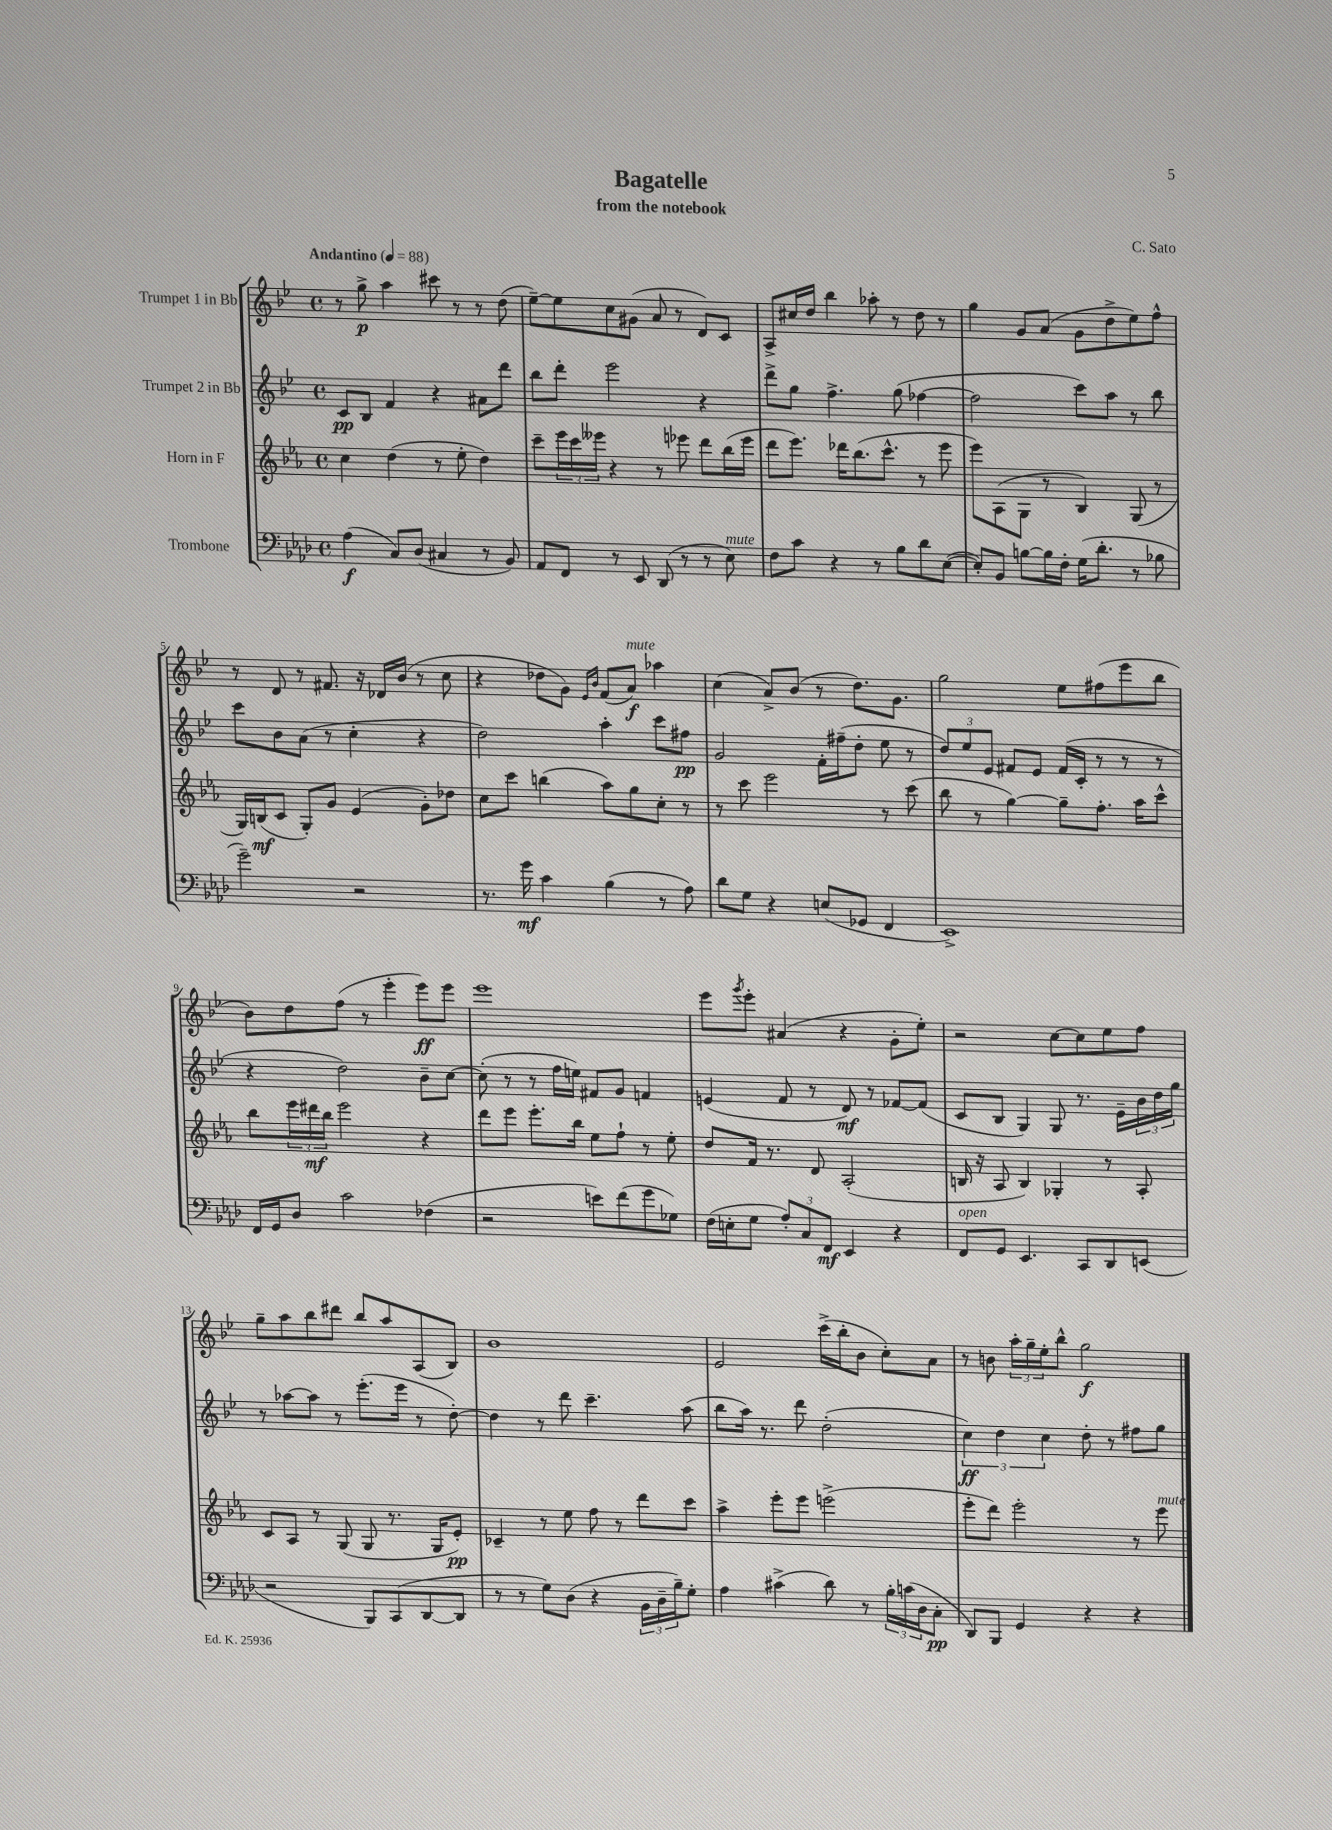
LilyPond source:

\header { title = "Bagatelle" composer = "C. Sato" subtitle = "from the notebook" }
<<
\new StaffGroup <<
\new Staff = "s0" \with { instrumentName = "Trumpet 1 in Bb" } {
    \clef treble \key bes \major \defaultTimeSignature \time 4/4 \tempo "Andantino" 4 = 88
    r8 g''8->\p a''4 cis'''8 r8 r8 d''8( |
    ees''8~--) ees''8 c''8 gis'8( a'8 r8 d'8) c'8 |
    a8-> cis''16 d''16 bes''4 aes''8-. r8 d''8 r8 |
    g''4 g'8 a'8( g'8 d''8-> ees''8) f''8-^ |
    r8 d'8 r8 fis'8. r16 des'16 bes'16( r8 c''8 |
    r4 des''8 g'8) \grace { ees'16 bes'16 } f'8( a'8\f^\markup { \italic "mute" }) aes''4 |
    c''4( a'8->) bes'8( r8 d''8.) g'8. |
    g''2 ees''8 fis''8( ees'''8 bes''8 |
    bes'8) d''8 f''8( r8 ees'''4-. ees'''8\ff) ees'''8 |
    ees'''1 |
    ees'''8 \acciaccatura { g'''8 } ees'''8-. ais'4( r4 g'8-. ees''8-.) |
    r2 c''8~ c''8 ees''8 f''8 |
    g''8-- a''8 bes''8 dis'''8 bes''8 a''8 a8( bes8) |
    bes'1 |
    ees'2 c'''16->( bes''16-. bes'8 c''8-.) a'8 |
    r8 b'8 \tuplet 3/2 { a''16-. g''16-- ees''16-. } bes''8-^ g''2\f \bar "|." |
}
\new Staff = "s1" \with { instrumentName = "Trumpet 2 in Bb" } {
    \clef treble \key bes \major \defaultTimeSignature \time 4/4
    c'8\pp bes8 f'4 r4 ais'8 d'''8 |
    bes''8 d'''8-. ees'''2 r4 |
    d'''8-> g''8 f''4.-> g''8( fes''4~ |
    fes''2 c'''8) a''8 r8 bes''8 |
    c'''8 bes'8 a'8( r8 c''4-. r4 |
    d''2) a''4-. c'''8 fis''8\pp |
    g'2 f'16-. fis''16--( d''8-. ees''8 r8 |
    \tuplet 3/2 { d''8) ees''8 ees'8 } fis'8 ees'8 fis'16( c'16-. r8 r8 r8 |
    r4 d''2) bes'8-- c''8~ |
    c''8-.( r8 r8 f''16 e''16) fis'8 g'8 f'4 |
    e'4( f'8 r8 d'8\mf) r8 fes'8~ fes'8( |
    c'8 bes8 g4) g8 r8. ees'16-- \tuplet 3/2 { bes'16 d''16 g''16 } |
    r8 aes''8~ aes''8 r8 ees'''8.-.( ees'''16 r8 d''8~-.) |
    d''4 r8 d'''8 c'''4.-- a''8( |
    bes''8 a''16) r8. d'''8 d''2-.( |
    \tuplet 3/2 { c''4\ff) d''4 c''4 } d''8-. r8 fis''8 g''8 \bar "|." |
}
\new Staff = "s2" \with { instrumentName = "Horn in F" } {
    \clef treble \key ees \major \defaultTimeSignature \time 4/4
    c''4 d''4( r8 ees''8-. d''4) |
    c'''8-- \tuplet 3/2 { ees'''16 c'''16 eeses'''16 } r4 r8 ees'''8 d'''8 bes''16( ees'''16 |
    d'''8 ees'''8.) des'''16 bes''8.( c'''8.-^ r8 ees'''8 |
    ees'''8) aes8( g8 r8 bes4) g8( r8 |
    g16) b16\mf( c'8 g8-.) g'8 ees'4( g'8-.) des''8 |
    c''8 c'''8 b''4( aes''8) g''8 c''8-. r8 |
    r8 c'''8 ees'''2 r8 c'''8( |
    bes''8 r8 g''4~) g''8-- f''8.-. aes''16 c'''8-^ |
    bes''8 \tuplet 3/2 { ees'''16 dis'''16\mf bes''16 } ees'''2 r4 |
    d'''8 ees'''8 ees'''8.-. bes''16 ees''8 f''8-! r8 ees''8-. |
    d''8 f'16 r8. d'8 aes2-.( |
    b16 r16 aes8 b4) ges4-. r8 aes8-. |
    c'8 aes8 r8 g8( g8 r8. g16 ees'8-.\pp) |
    ces'4-- r8 ees''8 f''8 r8 d'''8 c'''8 |
    aes''4-> ees'''8-. ees'''8 e'''2->( |
    ees'''8-. d'''8) ees'''2-. r8 ees'''8^\markup { \italic "mute" } \bar "|." |
}
\new Staff = "s3" \with { instrumentName = "Trombone" } {
    \clef bass \key aes \major \defaultTimeSignature \time 4/4
    aes4\f( c8) des8( cis4 r8 bes,8) |
    aes,8 f,8 r8 ees,8 des,8( r8 r8 ees8^\markup { \italic "mute" }) |
    f8 c'8 r4 r8 bes8 des'8 ees8~( |
    ees8-.) bes,8 b8~ b16 f16-. g16( des'8.-. r8 bes8 |
    g'2--) r2 |
    r8. g'16\mf c'4 bes4( r8 aes8) |
    des'8 g8 r4 e8( ges,8 f,4 |
    ees,1->) |
    f,16 g,16 des8 c'2 fes4( |
    r2 e'8) f'8( g'8 ges8) |
    f16( e16-. g8 \tuplet 3/2 { aes8-.) c8 f,8\mf } ees,4 r4 |
    f,8^\markup { \italic "open" } g,8 ees,4. c,8 des,8 e,8( |
    r2 bes,,8) c,8( des,8~ des,8 |
    r8 r8 g8) des8( r4 \tuplet 3/2 { bes,16 des16-- bes16--) } g8-. |
    aes4 cis'4->( des'8) r8 \tuplet 3/2 { bes16-. c'16( des16 } c8-.\pp |
    des,8) bes,,8 g,4 r4 r4 \bar "|." |
}
>>
>>
